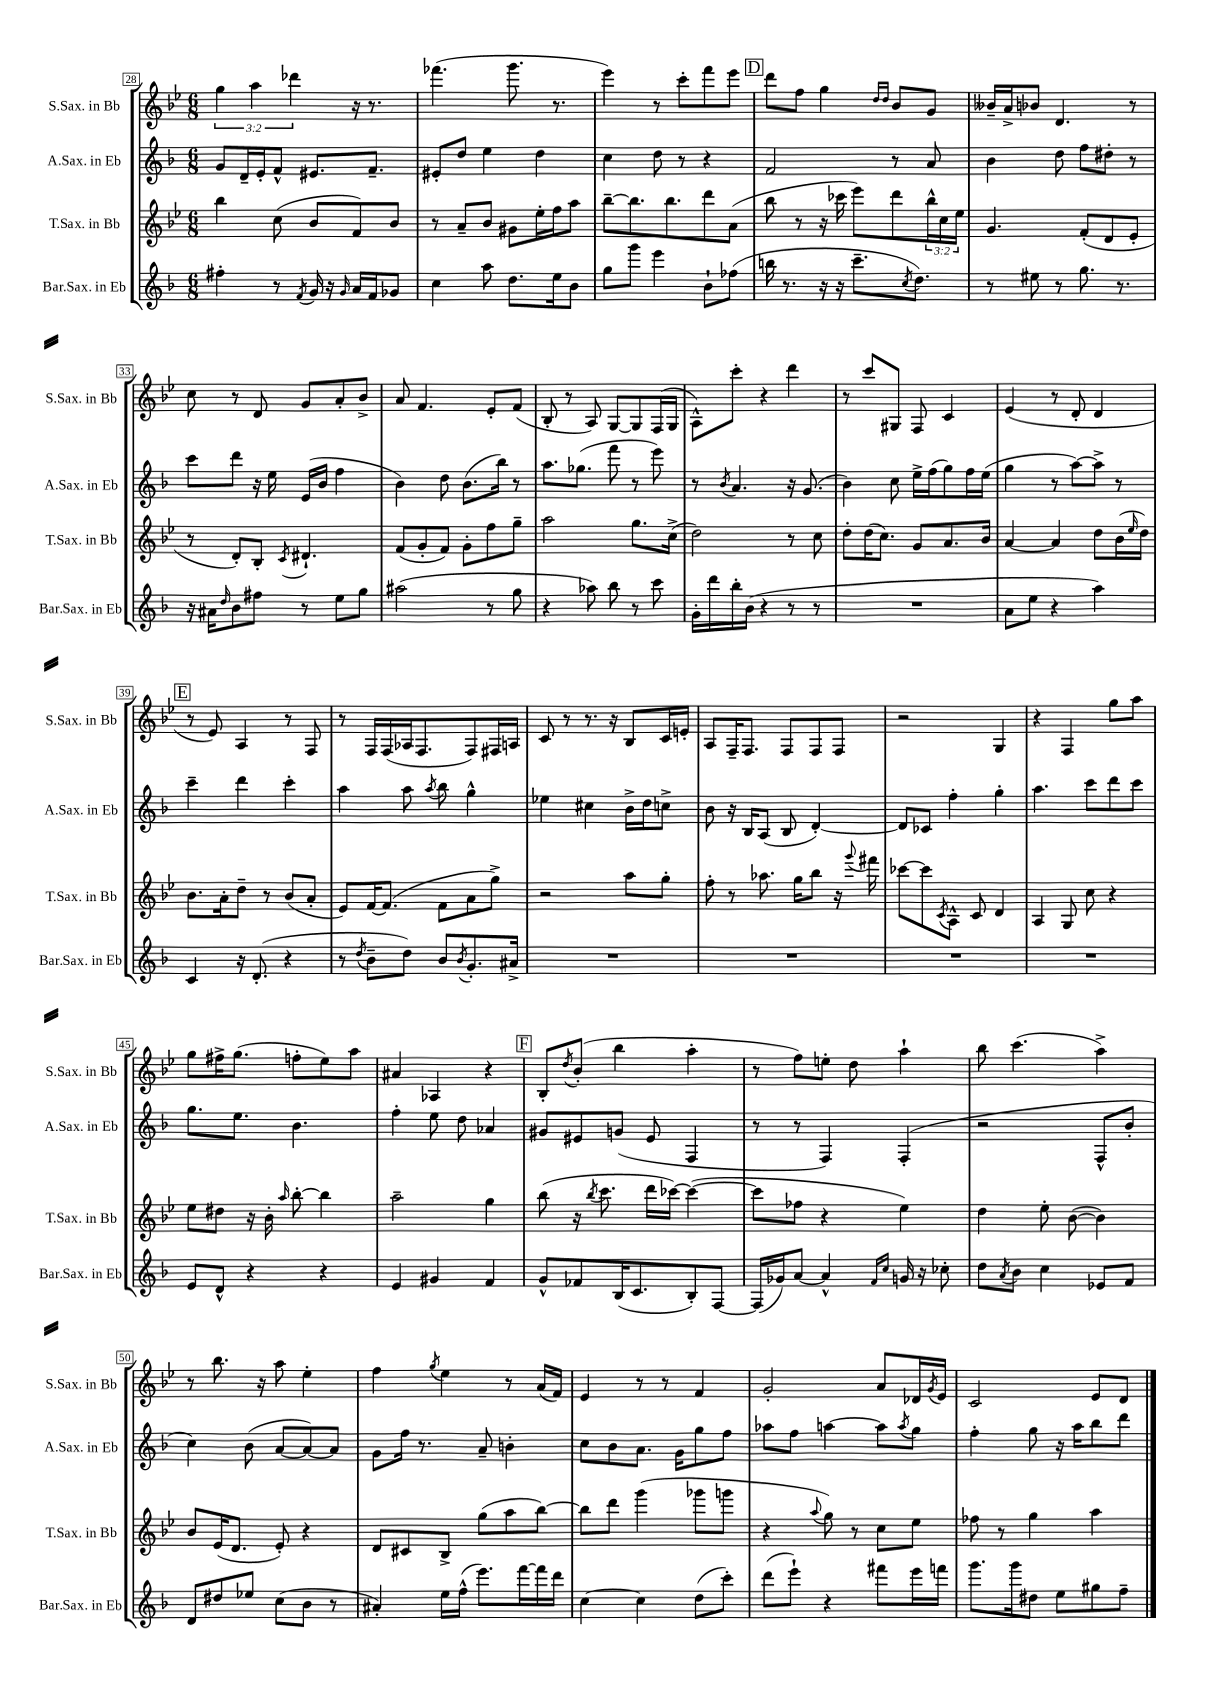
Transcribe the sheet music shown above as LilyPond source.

<<
\new StaffGroup <<
\new Staff = "s0" \with { instrumentName = "S.Sax. in Bb" shortInstrumentName = "S.Sax. in Bb" } {
    \clef treble \key bes \major \numericTimeSignature \time 6/8 \override Staff.TupletNumber.text = #tuplet-number::calc-fraction-text
    \tuplet 3/2 { g''4 a''4 des'''4 } r16 r8. |
    fes'''4.( g'''8. r8. |
    ees'''4) r8 c'''8-. f'''8 ees'''8 |
    \mark \markup { \box "D" } d'''8 f''8 g''4 \grace { d''16 d''16 } bes'8 g'8 |
    beses'16-- a'16-> bes'8 d'4. r8 |
    c''8 r8 d'8 g'8 a'8-. bes'8-> |
    a'8 f'4. ees'8-. f'8( |
    bes8-. r8 a8) g8~ g8 f16( g16 |
    a8-^) c'''8-. r4 d'''4 |
    r8 c'''8 gis8 f8 c'4 |
    ees'4( r8 d'8-. d'4 |
    \mark \markup { \box "E" } r8 ees'8) a4 r8 f8 |
    r8 f16 f16( aes16 f8. f8) fis16 a16 |
    c'8 r8 r8. r16 bes8 c'16 e'16-. |
    a8 f16-- f8. f8 f8 f8 |
    r2 g4 |
    r4 f4 g''8 a''8 |
    g''8 fis''16-> g''8.( f''8-. ees''8) a''8 |
    ais'4 aes4 r4 |
    \mark \markup { \box "F" } bes8-. \acciaccatura { d''8 } bes'8-.( bes''4 a''4-. |
    r8 f''8) e''8-. d''8 a''4-! |
    bes''8 c'''4.( a''4->) |
    r8 bes''8. r16 a''8 ees''4-. |
    f''4 \acciaccatura { g''8 } ees''4 r8 a'16( f'16) |
    ees'4 r8 r8 f'4 |
    g'2-. a'8 des'16 \acciaccatura { g'8 } ees'16 |
    c'2 ees'8 d'8 \bar "|." |
}
\new Staff = "s1" \with { instrumentName = "A.Sax. in Eb" shortInstrumentName = "A.Sax. in Eb" } {
    \clef treble \key f \major \numericTimeSignature \time 6/8
    g'8 d'16-- e'16-. f'8-^ eis'8. f'8.-- |
    eis'8-. d''8 e''4 d''4 |
    c''4 d''8 r8 r4 |
    \mark \markup { \box "D" } f'2 r8 a'8 |
    bes'4 d''8 f''8 dis''8-. r8 |
    c'''8 d'''8 r16 e''16 e'16( bes'16 f''4 |
    bes'4) d''8 bes'8.( bes''16) r8 |
    a''8. ges''8.( f'''8 r8 e'''8) |
    r8 \acciaccatura { bes'8 } a'4. r16 g'8.( |
    bes'4) c''8 e''16-> f''16( g''8) f''16 e''16( |
    g''4 r8 a''8~) a''8-> r8 |
    \mark \markup { \box "E" } c'''4-- d'''4 c'''4-. |
    a''4 a''8 \acciaccatura { a''8 } bes''8 g''4-^ |
    ees''4 cis''4 bes'16-> d''16 c''8-> |
    bes'8 r16 bes16 a8( bes8 d'4~-.) |
    d'8 ces'8 f''4-. g''4-. |
    a''4. c'''8 d'''8 c'''8 |
    g''8. e''8. bes'4. |
    f''4-. e''8 d''8 aes'4 |
    \mark \markup { \box "F" } gis'8 eis'8 g'8( eis'8 f4 |
    r8 r8 f4) f4-.( |
    r2 f8-^ bes'8-. |
    c''4) bes'8( a'8~ a'8~) a'8 |
    g'8 f''16 r8. a'8-- b'4-. |
    c''8 bes'8 a'8. g'16 g''8 f''8 |
    aes''8 f''8 a''4~ a''8 \acciaccatura { a''8 } g''8 |
    f''4-. g''8 r16 a''16 bes''8 d'''8 \bar "|." |
}
\new Staff = "s2" \with { instrumentName = "T.Sax. in Bb" shortInstrumentName = "T.Sax. in Bb" } {
    \clef treble \key bes \major \numericTimeSignature \time 6/8 \override Staff.TupletNumber.text = #tuplet-number::calc-fraction-text
    bes''4 c''8( bes'8 f'8) bes'8 |
    r8 a'8-- bes'8 gis'8 ees''16-. f''16 a''8 |
    bes''8~-- bes''8. bes''8. d'''8 a'8( |
    \mark \markup { \box "D" } bes''8 r8 r16 ces'''16 ees'''8) d'''8 \tuplet 3/2 { bes''16-^ c''16 ees''16 } |
    g'4. f'8-.( d'8 ees'8-. |
    r8 d'8-.) bes8-. \acciaccatura { c'8 } dis'4.-! |
    f'8( g'8-. f'8) g'8-. f''8 g''8-- |
    a''2 g''8. c''16->( |
    d''2) r8 c''8 |
    d''8-. d''16( c''8.) g'8 a'8. bes'16 |
    a'4~ a'4 d''8 bes'16( \grace { ees''16 } d''16) |
    \mark \markup { \box "E" } bes'8. a'16-. d''8-- r8 bes'8( a'8-. |
    ees'8) f'16~ f'8.( f'8 a'8 g''8->) |
    r2 a''8 g''8-. |
    f''8-. r8 aes''8. g''16 bes''8 r16 \appoggiatura { g'''8 } fis'''16 |
    ces'''8~ ces'''8 \acciaccatura { c'8 } a8-^ c'8 d'4 |
    a4 g8 c''8 r4 |
    ees''8 dis''8 r16 bes'16-. \grace { a''16 } bes''8~-. bes''4 |
    a''2-- g''4 |
    \mark \markup { \box "F" } bes''8( r16 \acciaccatura { bes''8 } c'''8. d'''16 ces'''16~) ces'''4~( |
    ces'''8 fes''8 r4 ees''4) |
    d''4 ees''8-. bes'8~( bes'4) |
    bes'8 ees'16( d'8. ees'8-.) r4 |
    d'8 cis'8 bes8-> g''8( a''8 bes''8~) |
    bes''8 d'''8 g'''4( ges'''8 g'''8 |
    r4 \appoggiatura { a''8 } g''8) r8 c''8 ees''8 |
    fes''8 r8 g''4 a''4 \bar "|." |
}
\new Staff = "s3" \with { instrumentName = "Bar.Sax. in Eb" shortInstrumentName = "Bar.Sax. in Eb" } {
    \clef treble \key f \major \numericTimeSignature \time 6/8
    fis''4-. r8 \acciaccatura { f'8 } g'16 r16 \grace { g'16 } a'16 f'16 ges'8 |
    c''4 a''8 d''8. e''16 bes'8 |
    g''8 g'''8 e'''4 bes'8-! fes''8( |
    \mark \markup { \box "D" } b''16 r8. r16 r16 c'''8.-- \acciaccatura { c''8 } d''8.) |
    r8 eis''8 r8 g''8. r8. |
    r16 ais'16 \grace { d''16 } bes'8 fis''8 r8 e''8 g''8 |
    ais''2( r8 g''8 |
    r4 aes''8) bes''8 r8 c'''8 |
    g'16-. d'''16 bes''16-. bes'16( r4 r8 r8 |
    R2. |
    a'8 e''8 r4 a''4) |
    \mark \markup { \box "E" } c'4 r16 d'8.-.( r4 |
    r8 \acciaccatura { d''8 } bes'8-- d''8) bes'8 \acciaccatura { bes'8 } g'8.-. ais'16-> |
    R2. |
    R2. |
    R2. |
    R2. |
    e'8 d'8-^ r4 r4 |
    e'4 gis'4 f'4 |
    \mark \markup { \box "F" } g'8-^ fes'8 bes16( c'8. bes8-.) f8~ |
    f16( ges'16) a'8~ a'4-^ \grace { f'16 c''16 } g'16 r16 ces''8-. |
    d''8 \acciaccatura { a'8 } bes'8 c''4 ees'8 f'8 |
    d'8 dis''8 ees''8 c''8( bes'8 r8 |
    ais'4-.) e''16 f''16-^( e'''8.) f'''16~ f'''16 d'''16 |
    c''4~ c''4 d''8( c'''8-.) |
    d'''8( e'''8-!) r4 fis'''8 e'''16 f'''16 |
    g'''8. g'''16 dis''8 e''8 gis''8 f''8-- \bar "|." |
}
>>
>>
\layout { \context { \Score currentBarNumber = #28 \override BarNumber.stencil = #(make-stencil-boxer 0.1 0.3 ly:text-interface::print) } }
